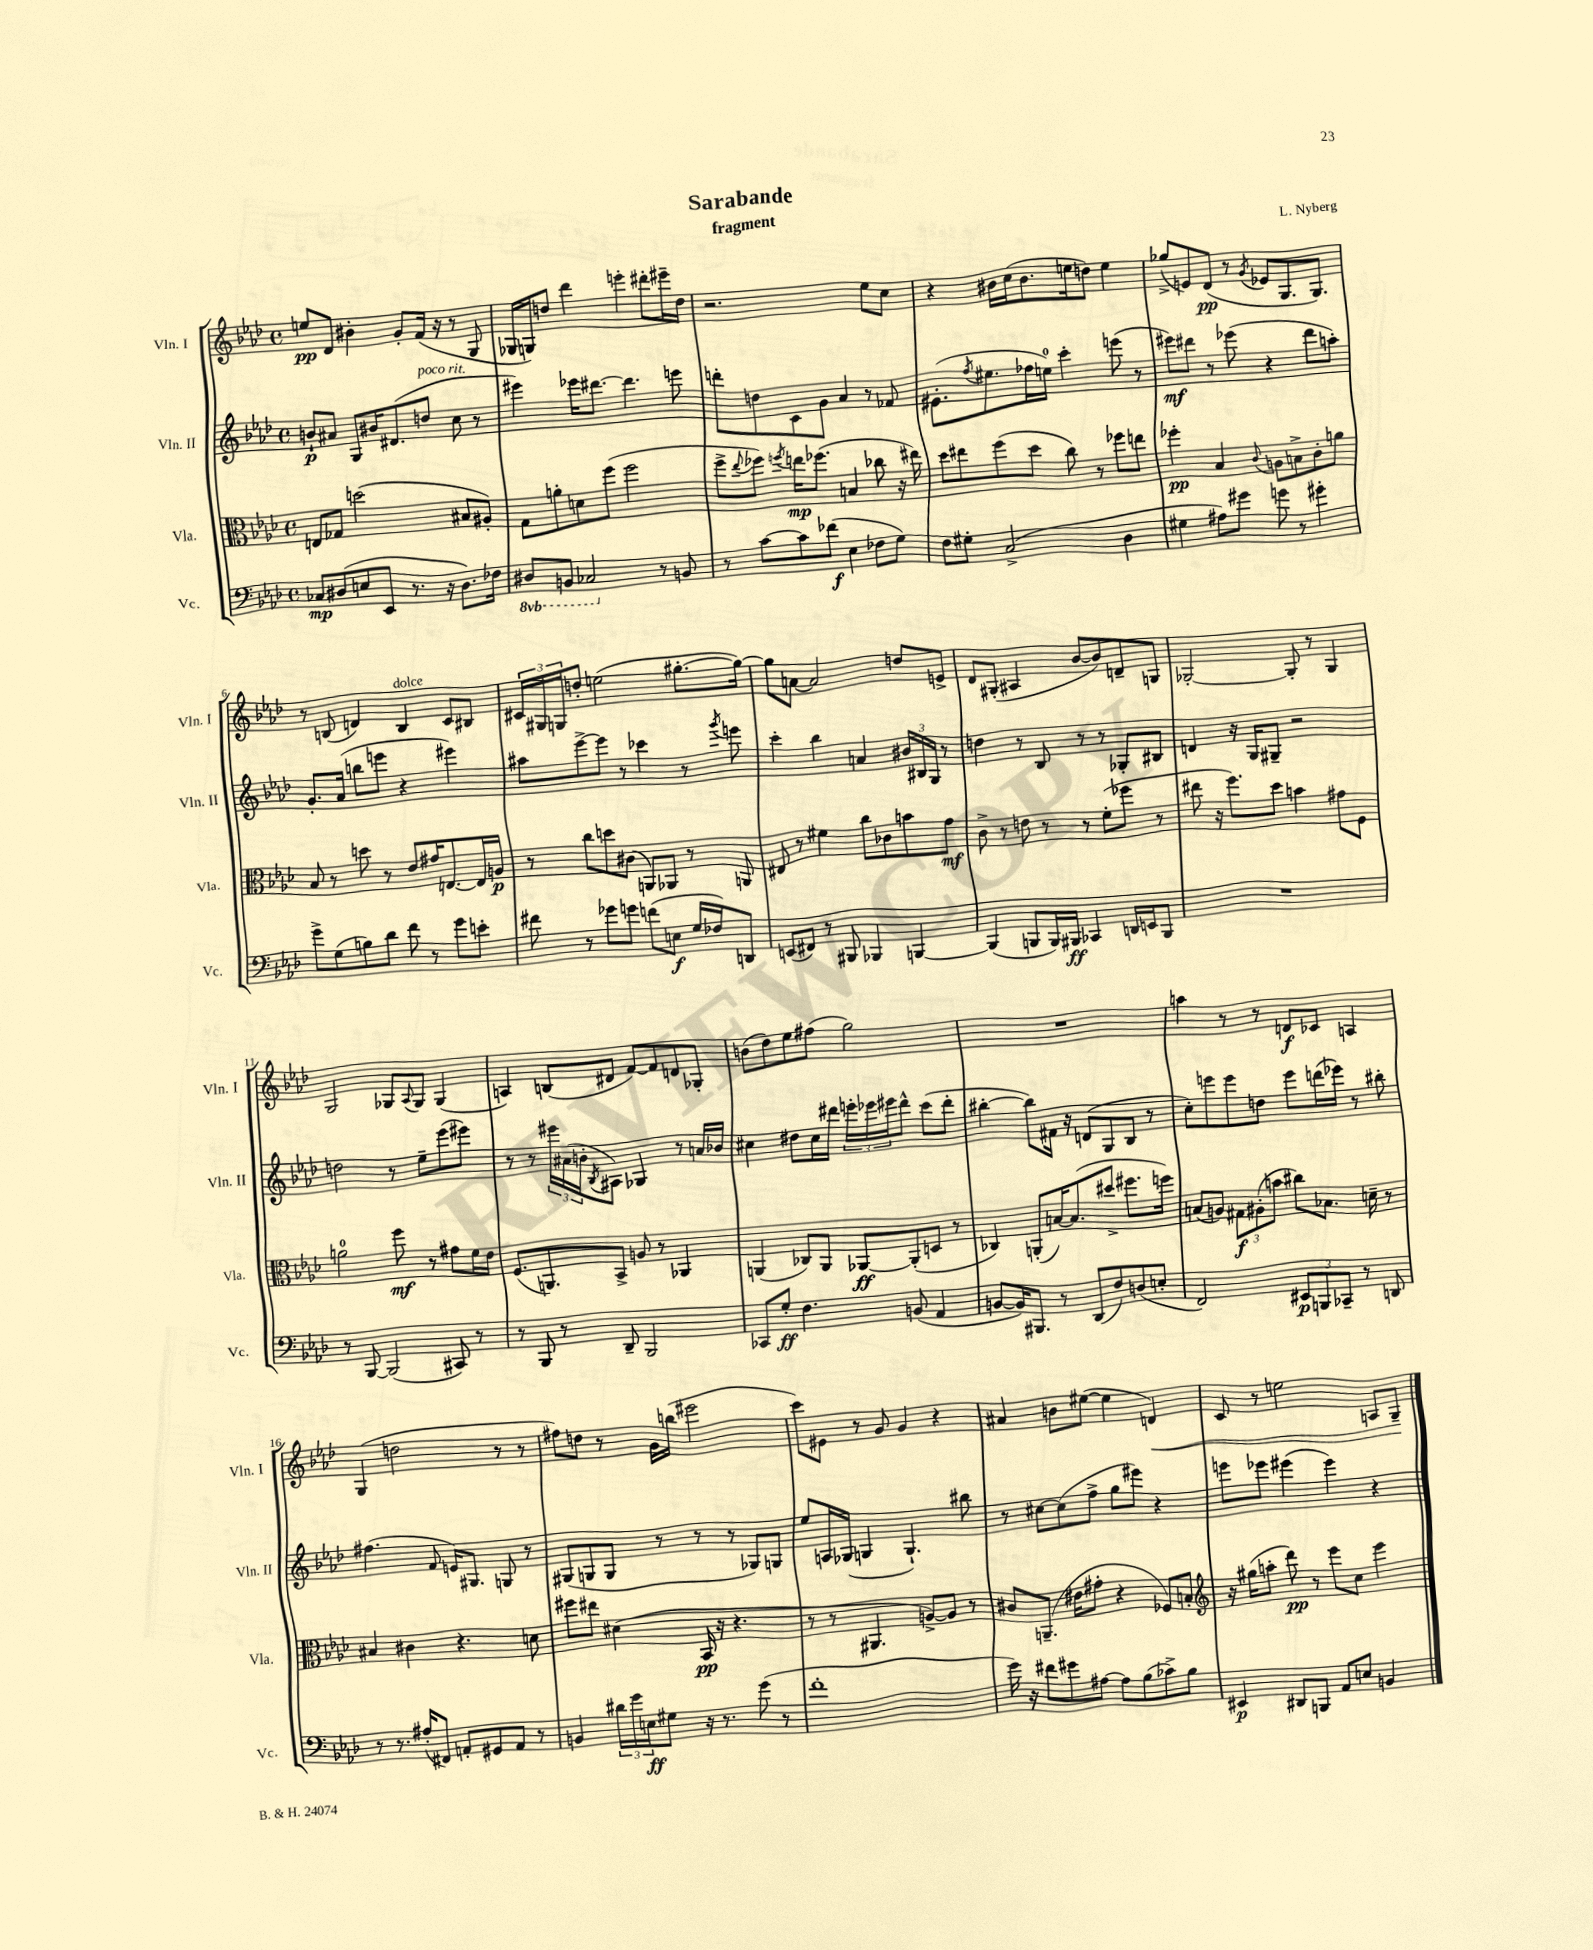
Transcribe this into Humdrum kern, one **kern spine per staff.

**kern	**kern	**kern	**kern
*staff4	*staff3	*staff2	*staff1
*clefF4	*clefC3	*clefG2	*clefG2
*k[b-e-a-d-]	*k[b-e-a-d-]	*k[b-e-a-d-]	*k[b-e-a-d-]
*M4/4	*M4/4	*M4/4	*M4/4
*met(c)	*met(c)	*met(c)	*met(c)
8C-	8E	8b`	8ee
(8D#	8G-	8a#	8d-
8E	(2dd	8G	4b#'
8EE-	.	16b#	.
.	.	(8.d#	.
8.r	.	.	8g'
.	.	8dd	(16f
16r	.	.	16r
8.D#)	8B#	8cc	8r
.	8A#')	8r	8G
16F-	.	.	.
=	=	=	=
8DD#	8G	4eee#)	16G-
.	.	.	16G)
8BBB	8a'	.	8dd
2CC-	8d	16eee-	4ddd-
.	.	[8.ddd#	.
.	(8ff	.	.
.	2ff	4.ddd#]	4eee'
8r	.	.	8ddd#'
8BB	.	8eee	16eee#~
.	.	.	16dd
=	=	=	=
8r	8ff^	8ddd'	2.r
.	8qqee-	.	.
[8c	8ff-)	8dd	.
.	8qff	.	.
8c]	16ee	8c	.
.	(8.ff-	.	.
(8f-	.	8g	.
4E-	4B	4a-	.
8F-	8cc-	8r	8ee-
8G)	16r	8f-	8cc
.	16ee#)	.	.
=	=	=	=
8F	8dd-	(8.e#'	4r
8G#'	8ee#	.	.
.	.	8qff	.
.	.	8.ee#	.
(2C^	(8ff	.	16b#
.	.	.	(16cc
.	8dd-	16ff-	8.b#
.	.	16ee)	.
.	8cc)	4ccc'	.
.	.	.	16ee
.	8r	.	8dd)
4D-	8ff-	(8eee	4ee
.	8ee	8r	.
=	=	=	=
4G#	4ff-'	8eee#)	(8gg-^
.	.	8ddd#	8e)
8A#)	4B-	8r	(8d-
8g#	.	(8eee-	8r
.	8qqc	.	8qg
8g	8A	4r	8e-
8r	8B^	.	8.G
4g#'	8c'	8ddd#	.
.	.	.	8.G)
.	8a	8aa')	.
=	=	=	=
8g^	8B-	8.g'	8r
(8G	8r	.	(8B
.	.	(16a-	.
8B)	8dd	8bb	4d)
8d-	8r	8eee	.
8f	8e-	4r	4B
8r	16g#	.	.
.	[8.E	.	.
8g	.	4eee#)	8c
8e'	16E]	.	8B#
.	16A	.	.
=	=	=	=
8f#	8r	8aa#	24c#
.	.	.	24G#
.	.	.	24G
8r	8cc	[8eee-^	8dd'
8g-	8dd	8eee-]	(2ee
8g	(8c#	8r	.
(8f	8AA)	4ccc-	.
8E	8AA-	.	.
16G	8r	8r	[8.gg#'
16F-)	.	.	.
.	.	8qggg	.
8DD	8AA	8eee	.
.	.	.	16gg#_)
=	=	=	=
(8EE	8E#	4ccc'	8gg#]
8FF#)	8r	.	[8a
8r	4f#	4bb-	2a]
8BBB#	.	.	.
4BBB-	8cc	4a	.
.	8c-	.	.
[4BBB	8b	24b#	8dd
.	.	24B#	.
.	.	24G	.
.	8g	8r	8e^
=	=	=	=
(4BBB]	8c^	4dd	8d-
.	8r	.	(8G#'
8BBB	8e	8r	4A#
16BBB)	8r	8B-	.
16BBB#	.	.	.
4CC-	8r	8r	[8b-
.	(8f'	8r	8b-])
16DD	8ff-	8G-'	8d~
16EE	.	.	.
8BBB#	8r	8B#	8G
=	=	=	=
1r	8ee#	4d	[2G-'
.	16r	.	.
.	8.ff)	.	.
.	.	16r	.
.	.	16G	.
.	8dd-	8G#~	.
.	4b	2r	8G-']
.	.	.	8r
.	8g#	.	4G-
.	8F	.	.
=	=	=	=
8r	2a	2dd	2G
[8BBB-	.	.	.
(2BBB-]	.	.	.
.	8ff	8r	8G-
.	.	.	8qqA-
.	8r	8ee-~	8G-
8CC#)	8g#	(8eee-	(4G-
8r	16f	8eee#)	.
.	16e-	.	.
=	=	=	=
8r	(8.F	8r	4A)
8BBB-	.	8r	.
.	8.AA)	.	.
8r	.	24eee#	(8B
.	.	(24a#	.
.	.	24b'	.
.	.	8qB-	.
8DD-~	8BB-^	8A#)	8d#
2BBB-	8A	4G-	[8f)
.	8r	.	8f]
.	4AA-	8r	8d
.	.	16a	8G-'
.	.	16b-	.
=	=	=	=
8CC-	(4AA	4cc#	(8b
8G'	.	.	8dd-)
4.F	8C-)	8dd#	8ee-
.	8AA	16cc#	(8ff#
.	.	16ddd#	.
.	[8AA-	24eee'	2gg)
.	.	24eee-	.
.	.	24eee#	.
(8BB	(8AA-']	8ddd#^^	.
4AA-	8D	(8ccc	.
.	8r	8ddd#'	.
=	=	=	=
[8BB	4C-)	[4bb#'	1r
16BB])	.	.	.
8.BBB#	.	.	.
.	(8AA'	8bb#])	.
8r	[16B)	16f#	.
.	(8.B]	16r	.
(8DD-	.	(8d	.
8F)	8dd#^	8G	.
(8D	8.ff#	8B-	.
8E'	.	8r	.
.	16ff)	.	.
=	=	=	=
2FF)	(8B	8cc')	4aa
.	8A)	8eee	.
.	12G#	8eee	8r
.	(12A#'	.	.
.	.	8dd	8r
.	12b	.	.
12EE#	8cc#)	8eee	8d
12BBB	.	.	.
.	8.B-	(16ddd	8c-
12CC-~	.	.	.
.	.	16eee-)	.
8r	.	8r	4A
.	16d~	.	.
8DD	8r	8bb#'	.
=	=	=	=
8r	4B#	(4.ff#	(4G
8.r	.	.	.
.	4c#	.	2dd
(16A#'	.	.	.
8FF#)	.	8f	.
8AA'	4.r	16e)	.
.	.	8.G#	.
8GG#	.	.	.
8AA	.	8G	8r
8r	8d	8r	8r
=	=	=	=
4BB	8ff#	(8G#	8ff#)
.	8ee#	8G	8dd
24d#	(4d#	8G	8r
24g	.	.	.
24E	.	.	.
8G#	.	8r	16g
.	.	.	(16bb
16r	16BB-	8r	2eee#
8.r	16r	.	.
.	4.r	8r	.
(8g	.	8G-)	.
8r	.	8G	.
=	=	=	=
1f'	8r	8ee-	8ccc)
.	8r	16A	8e#
.	.	(16G-	.
.	4.AA#	4G	8r
.	.	.	8g
.	.	4.G`)	4g
.	[8A^)	.	.
.	8A]	.	4r
.	8r	8bb#	.
=	=	=	=
16g)	8c#	8r	4a#
16r	.	.	.
8f#	(8.AA~	[8cc#	.
8g#	.	(8cc#]	8b
.	16e#	.	.
[8A#	8g#'	8ff^	([8ee#
8A#]	4r	8gg	4ee#]
(8B-	.	8eee#)	.
8c-^)	8F-)	4r	4d)
8B-	8B'	.	.
=	=	=	=
*	*clefG2	*	*
4EE#	16r	8eee	8c
.	(16gg#	.	.
.	8aa'	8eee-	8r
8DD#	8ddd-)	(4eee#	2ee
8BBB	8r	.	.
8AA-	8eee-	4eee#)	.
8E	8cc	.	.
4BB	4eee-	4r	8A
.	.	.	8G~
==	==	==	==
*-	*-	*-	*-
